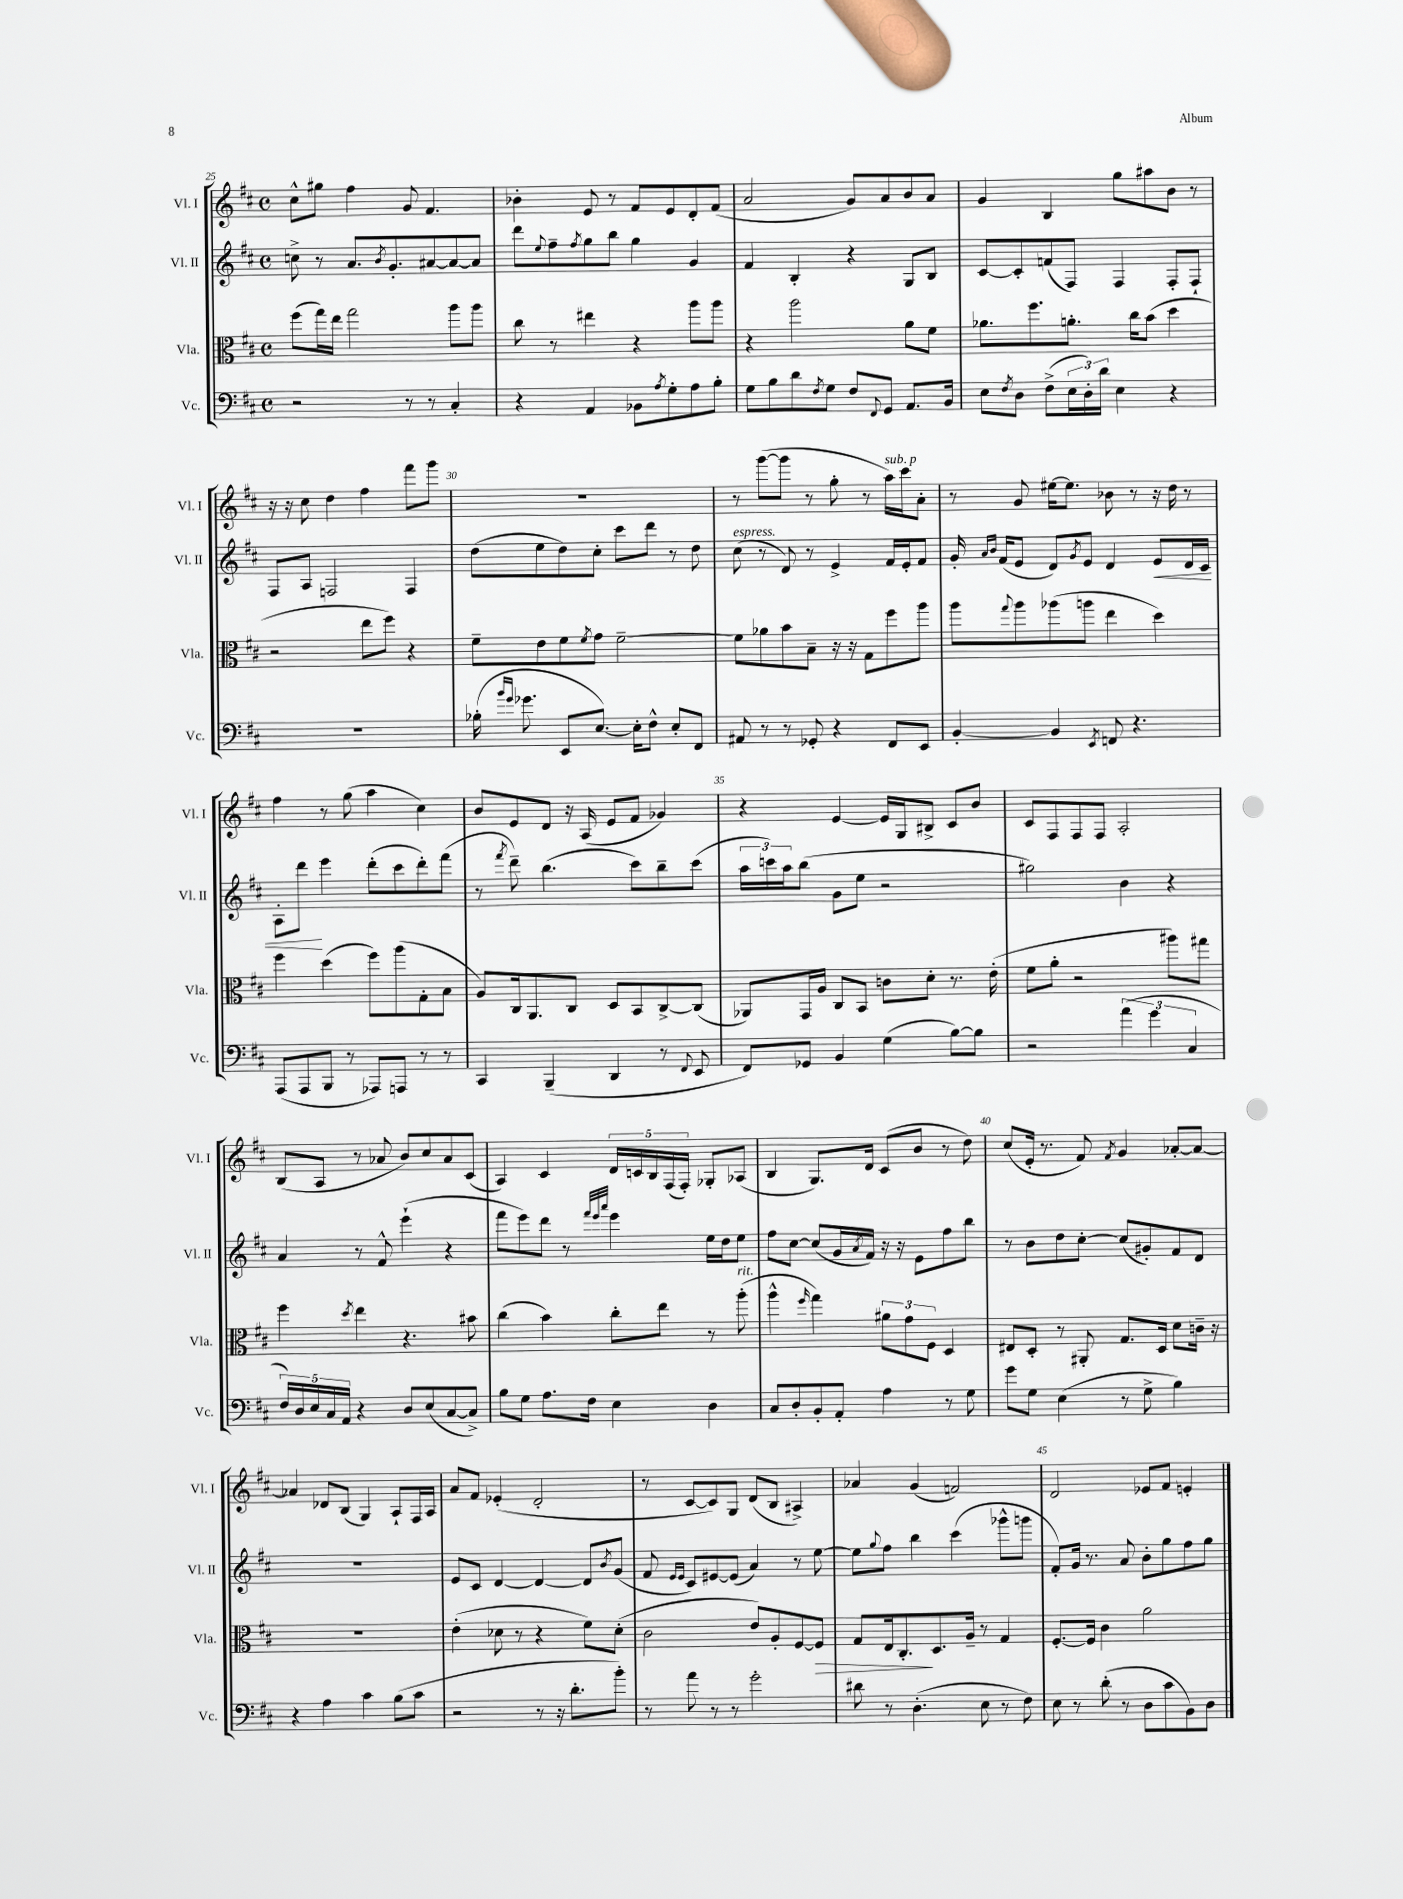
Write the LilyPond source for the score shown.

<<
\new StaffGroup <<
\new Staff = "s0" \with { instrumentName = "Vl. I" shortInstrumentName = "Vl. I" } {
    \clef treble \key d \major \defaultTimeSignature \time 4/4
    cis''8-^ gis''8 fis''4 g'8 fis'4. |
    bes'4-. e'8 r8 fis'8 e'8 d'8-. fis'8( |
    a'2 g'8) a'8 b'8 a'8 |
    g'4 b4 g''8 ais''8 b'8 r8 |
    r16 r16 cis''8 d''4 fis''4 fis'''8 g'''8 |
    R1 |
    r8 g'''8~( g'''8 r8 g''8-. r8 a''16^\markup { \italic "sub. p" }) cis'''16 a'8-. |
    r8 g'8 eis''16~ eis''8. bes'8 r8 r16 d''16 r8 |
    fis''4 r8 g''8( a''4 cis''4) |
    b'8 e'8 d'8 r16 a16( e'8 fis'8 ges'4) |
    r4 e'4~ e'16 g16 bis8-> cis'8 b'8 |
    cis'8 fis8 fis8 fis8 a2-. |
    b8( a8 r8 aes'8 b'8) cis''8 aes'8 cis'8( |
    a4) cis'4 \tuplet 5/4 { d'16 c'16 b16 fis16( fis16-.) } ges8-. aes8( |
    b4 g8.) d'16 cis'8( b'8 r8 d''8) |
    cis''8( e'16-. r8. fis'8) \acciaccatura { fis'8 } g'4 aes'8~-. aes'8~ |
    aes'4 des'8 b8( g4) a8-! fis16 a16 |
    a'8 fis'8 ees'4-.( d'2-. |
    r8 cis'8~ cis'8) g8 d'8( b8 ais4->) |
    aes'4 g'4( f'2) |
    d'2 ees'8 fis'8 e'4-. \bar "|." |
}
\new Staff = "s1" \with { instrumentName = "Vl. II" shortInstrumentName = "Vl. II" } {
    \clef treble \key d \major \defaultTimeSignature \time 4/4
    c''8-> r8 a'8. \acciaccatura { b'8 } g'8.-. ais'8~ ais'8~ ais'8 |
    d'''8 \appoggiatura { e''8 } fis''8-- \acciaccatura { fis''8 } g''8 b''8 g''4 g'4 |
    fis'4 b4-. r4 g8 b8 |
    cis'8~ cis'8-. f'8( fis8) fis4 fis8-. fis8-! |
    fis8 a8 f2 f4 |
    d''8( e''8 d''8) cis''8-. cis'''8 d'''8 r8 d''8 |
    cis''8^\markup { \italic "espress." }( r8 d'8) r8 e'4-> fis'16 e'16-. fis'8 |
    g'16-. \grace { a'16 b'16 } fis'16( e'8 d'8) \acciaccatura { g'8 } e'8 d'4 e'8\< d'16 cis'16 |
    a8-. d'''8\! e'''4 d'''8-.( cis'''8 d'''8-.) fis'''8( |
    r8 \acciaccatura { fis'''8 } d'''8--) b''4.( cis'''8) b''8-- cis'''8( |
    \tuplet 3/2 { a''16 c'''16) a''16 } b''8( g'8 e''8 r2 |
    gis''2) b'4 r4 |
    a'4 r8 fis'8-^ e'''4-!( r4 |
    fis'''8 e'''8) d'''8 r8 \grace { fis'''32 e'''32 a'''32 } e'''4 e''16 d''16 e''8 |
    fis''8 cis''8~ cis''8( g'16 \acciaccatura { a'8 } fis'16) r16 r16 e'8 fis''8 b''8 |
    r8 b'8 d''8 cis''8~-. cis''8( gis'8-.) fis'8 d'8 |
    R1 |
    e'8 cis'8 d'4~ d'4~ d'8 \acciaccatura { b'8 } g'8( |
    fis'8 \grace { e'16 e'16 } cis'8) eis'8~ eis'8( a'4) r8 e''8~ |
    e''8 \appoggiatura { g''8 } fis''8 b''4 cis'''4( ges'''8-^ g'''8 |
    fis'8-.) g'16 r8. a'8 b'8-. g''8 fis''8 g''8 \bar "|." |
}
\new Staff = "s2" \with { instrumentName = "Vla." shortInstrumentName = "Vla." } {
    \clef alto \key d \major \defaultTimeSignature \time 4/4
    fis''8( g''16) e''16 g''2 a''8 a''8 |
    cis''8 r8 eis''4 r4 a''8 a''8 |
    r4 a''2 a'8 fis'8 |
    aes'8. fis''8. a'8.-. cis''16 b'8( d''4 |
    r2 e''8 fis''8) r4 |
    fis'8-- e'8 fis'8 \acciaccatura { fis'8 } g'8 fis'2~-- |
    fis'8 aes'8 b'8 b8-- r16 r16 g8 fis''8 a''8 |
    a''8 \appoggiatura { g''8 } a''8 aes''8( a''8 e''4 d''4) |
    fis''4 d''4( fis''8) a''8( g8-. b8 |
    a8) cis16 a,8. cis8 d8 b,8 cis8~-> cis8( |
    aes,8) g,16 a16 cis8 b,8 c'8 d'8-. r8. e'16-.( |
    fis'8 a'8-. r2 ais''8) gis''8 |
    fis''4 \acciaccatura { d''8 } e''4 r4. bis'8 |
    cis''4( b'4) cis''8-. e''8 r8 a''8-.^\markup { \italic "rit." }( |
    a''4-^ \grace { fis''16 } g''4) \tuplet 3/2 { ais'8 g'8 fis8 } d4 |
    eis8 d8-. r8 ais,8-. g8. d16 d'8 c'16-- r16 |
    R1 |
    e'4-.( des'8 r8 r4 fis'8) des'8-.( |
    cis'2 e'8) a8-. fis8~ fis8\> |
    g8 e16 cis8.-.\! d8. a16-- r8 g4 |
    fis8.~-. fis16 cis'4 a'2 \bar "|." |
}
\new Staff = "s3" \with { instrumentName = "Vc." shortInstrumentName = "Vc." } {
    \clef bass \key d \major \defaultTimeSignature \time 4/4
    r2 r8 r8 cis4-. |
    r4 a,4 bes,8 \acciaccatura { a8 } g8-. a8 b8-. |
    g8 b8 d'8 \acciaccatura { fis8 } g8 fis8 \appoggiatura { fis,8 } g,8 a,8. b,16 |
    e8 \acciaccatura { fis8 } d8 fis8->( \tuplet 3/2 { e16 d16-.) d'16 } e4 r4 |
    R1 |
    bes16-.( \grace { b'16 g'16 } ges'8. e,8 e8.~) e16-. fis8-^ e8-. fis,8 |
    ais,8 r8 r8 ges,8-. r4 fis,8 e,8 |
    b,4~-. b,4 \acciaccatura { e,8 } f,8 r4. |
    a,,8( a,,8 b,,8 r8 aes,,8) a,,8 r8 r8 |
    cis,4 b,,4--( d,4 r8 \appoggiatura { fis,8 } e,8 |
    fis,8) ges,8 b,4 g4( b8~) b8 |
    r2 \tuplet 3/2 { a'4( g'4 cis4 } |
    \tuplet 5/4 { fis16) d16 e16 cis16 a,16 } r4 d8 e8( cis8~ cis8->) |
    b8 g8 a8. fis16 e4 d4 |
    cis8 d8-. b,8-. a,8-. a4 r8 g8 |
    g'8 g8 e4( r8 g8-> b4) |
    r4 a4 cis'4 b8( cis'8 |
    r2 r8 r16 d'8.-. b'8-.) |
    r8 a'8 r8 r8 g'2-. |
    dis'8 r8 d4.-.( e8 r8 fis8) |
    e8 r8 d'8-.( r8 d8 cis'8 b,8) d8 \bar "|." |
}
>>
>>
\layout { \context { \Score currentBarNumber = #25 \override BarNumber.break-visibility = ##(#f #t #t) barNumberVisibility = #(every-nth-bar-number-visible 5) } }
